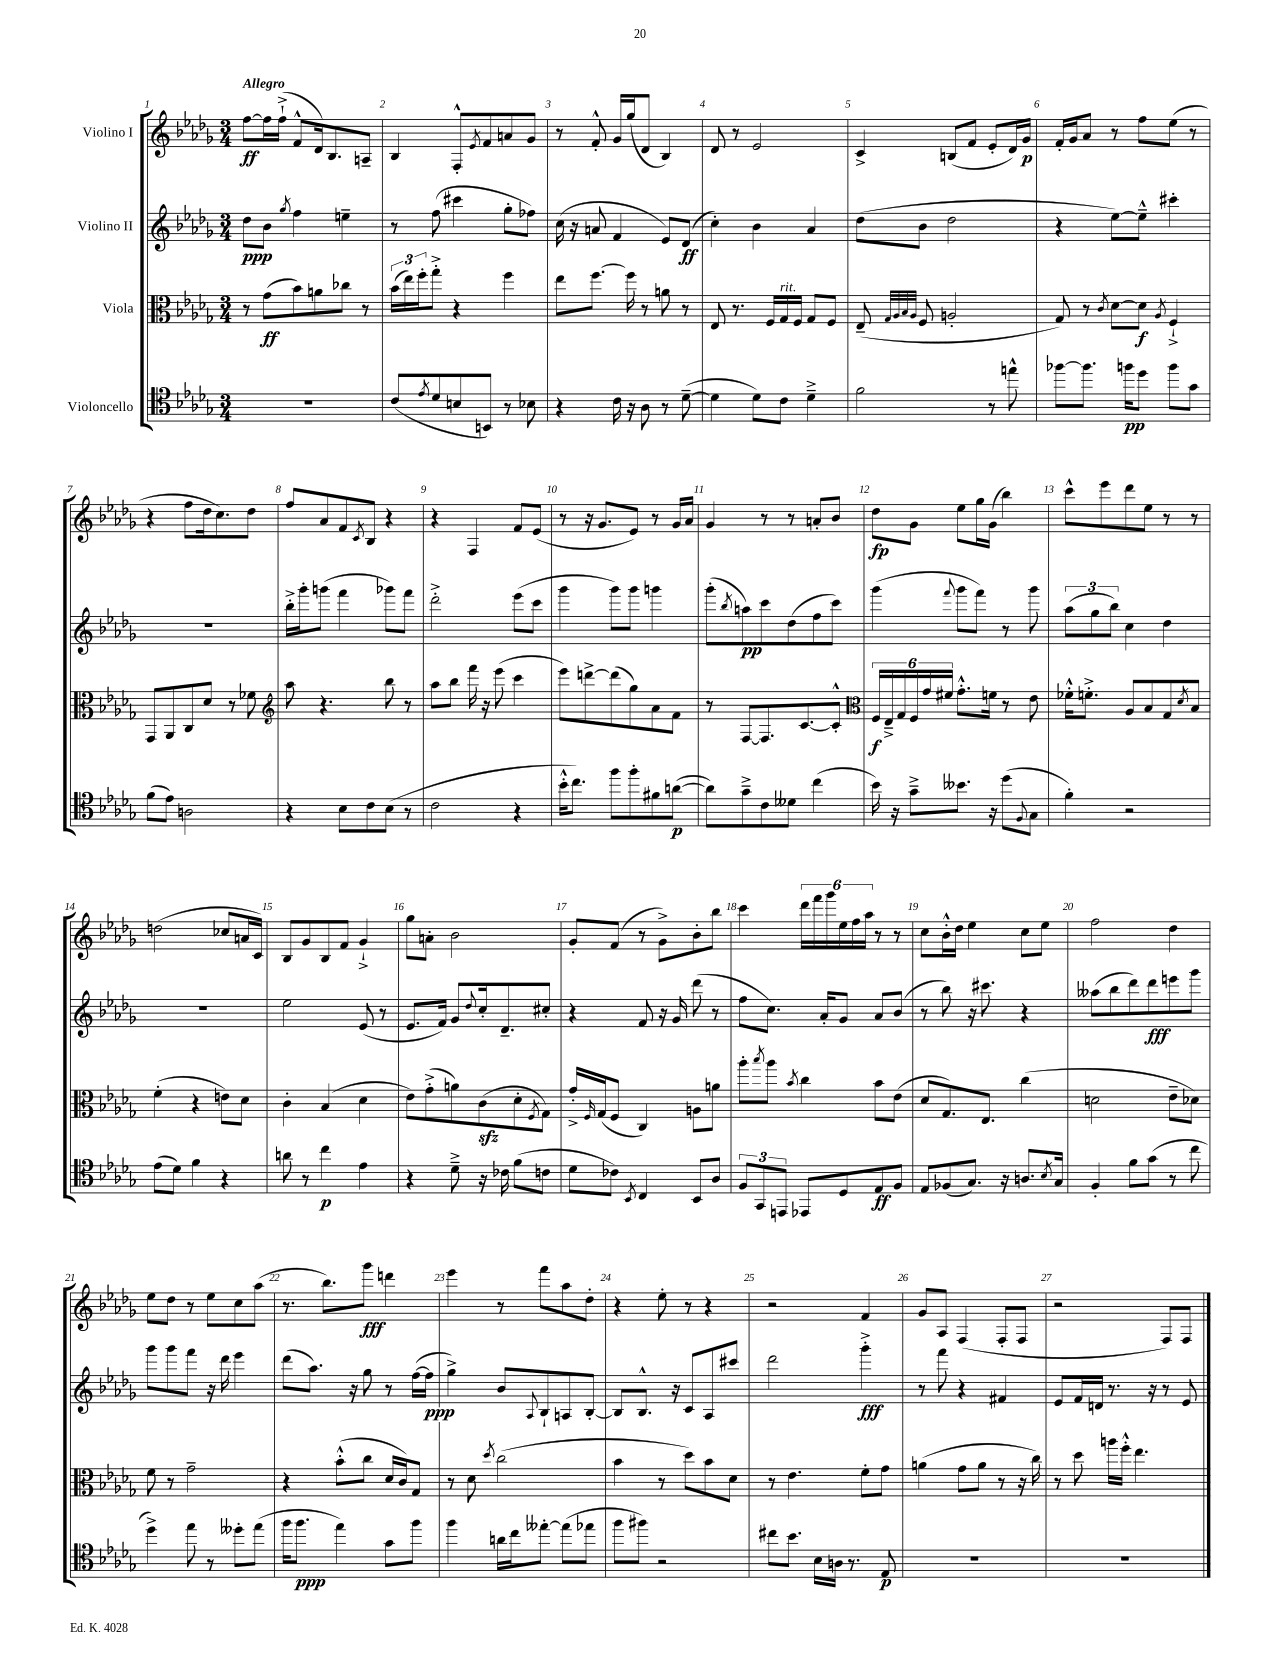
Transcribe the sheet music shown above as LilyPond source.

<<
\new StaffGroup <<
\new Staff = "s0" \with { instrumentName = "Violino I" } {
    \clef treble \key des \major \numericTimeSignature \time 3/4 \tempo "Allegro"
    f''8~\ff f''16 f''16-!->( f'8-^ des'16) bes8. a8-- |
    bes4 f8-.-^ \acciaccatura { ees'8 } f'8 a'8 ges'8 |
    r8 f'8-.-^ ges'16 ges''16( des'8 bes4) |
    des'8 r8 ees'2 |
    c'4-> b8( f'8 ees'8-. des'16) ges'16\p |
    f'16-. ges'16 aes'8 r8 f''8 ees''8( r8 |
    r4 f''8 des''16 c''8.) des''8 |
    f''8 aes'8 f'8 \acciaccatura { c'8 } bes8 r4 |
    r4 f4 f'8 ees'8( |
    r8 r16 ges'8. ees'8) r8 ges'16 aes'16 |
    ges'4 r8 r8 a'8-. bes'8 |
    des''8\fp ges'8 ees''8 ges''16 ges'16( bes''4) |
    c'''8-^ ees'''8 des'''8 ees''8 r8 r8 |
    d''2( ces''8 a'16 c'16) |
    bes8 ges'8 bes8 f'8 ges'4-!-> |
    ges''8 a'8-. bes'2 |
    ges'8-. f'8( r8 ges'8->) bes'8-. bes''8 |
    c'''4 \tuplet 6/4 { des'''16 f'''16 ges'''16 ees''16 f''16 aes''16 } r8 r8 |
    c''8 bes'16-.-^ des''16 ees''4 c''8 ees''8 |
    f''2 des''4 |
    ees''8 des''8 r8 ees''8 c''8 aes''8( |
    r8. bes''8.) ges'''8\fff d'''4 |
    ees'''4 r8 f'''8 aes''8 des''8-. |
    r4 ees''8-. r8 r4 |
    r2 f'4 |
    ges'8 aes8 f4( f8-. f8 |
    r2 f8) f8 \bar "|." |
}
\new Staff = "s1" \with { instrumentName = "Violino II" } {
    \clef treble \key des \major \numericTimeSignature \time 3/4
    des''8\ppp bes'8 \acciaccatura { ges''8 } f''4 e''4-- |
    r8 f''8( cis'''4 ges''8-. fes''8) |
    c''16( r16 a'8 f'4 ees'8) des'8\ff( |
    c''4-.) bes'4 aes'4 |
    des''8( bes'8 des''2 |
    r4 ees''8~) ees''8---^ cis'''4-. |
    R2. |
    bes''16-.-> ges'''16-. g'''8( f'''4 ges'''8) f'''8 |
    des'''2-.-> ees'''8( c'''8 |
    ges'''4 ges'''8) ges'''8 g'''4 |
    ges'''8-.( \acciaccatura { bes''8 } a''8\pp) c'''8 des''8( f''8 c'''8) |
    ges'''4( \appoggiatura { f'''8 } ges'''8 f'''8) r8 ges'''8 |
    \tuplet 3/2 { aes''8( ges''8 bes''8) } c''4 des''4 |
    R2. |
    ees''2 ees'8( r8 |
    ees'8. f'16) ges'8 \appoggiatura { des''8 } c''16-. des'8.-- cis''8-. |
    r4 f'8 r16 ges'16 des'''8( r8 |
    f''8 c''8.) aes'16-. ges'8 aes'8 bes'8( |
    r8 bes''8) r16 cis'''8. r4 |
    aeses''8( bes''8 des'''8) des'''8\fff e'''8 ges'''8 |
    ges'''8 ges'''8 f'''8 r16 des'''16 ees'''4 |
    des'''8( aes''8.) r16 ges''8 r8 f''16~( f''16\ppp |
    ges''4->) bes'8 \appoggiatura { aes8 } bes8-! a8 bes8~-. |
    bes8 bes8.-^ r16 c'8 aes8 cis'''8 |
    des'''2 ges'''4-.->\fff |
    r8 f'''8 r4 fis'4 |
    ees'8 f'16 d'16 r8. r16 r8 ees'8 \bar "|." |
}
\new Staff = "s2" \with { instrumentName = "Viola" } {
    \clef alto \key des \major \numericTimeSignature \time 3/4
    r8 ges'8\ff( bes'8) a'8 ces''8 r8 |
    \tuplet 3/2 { bes'16( ees''16) f''16-. } ges''8-.-> r4 f''4 |
    ees''8 f''8.~ f''16 r8 a'8 r8 |
    ees8 r8. f16 ges16^\markup { \italic "rit." } f16 ges8 f8 |
    ees8--( \grace { ges32 aes32 bes32 aes32 } f8 a2-. |
    ges8) r8 \acciaccatura { c'8 } des'8~ des'8\f \acciaccatura { aes8 } f4-!-> |
    ges,8 aes,8 c8 des'8 r8 fes'8 |
    \clef treble aes''8 r4. bes''8 r8 |
    aes''8 bes''8 f'''16 r16 ees'''8( c'''4 |
    ees'''8) d'''8~-> d'''8( ges''8) aes'8 f'8 |
    r8 f8~ f8. c'8.~ c'8-.-^ |
    \clef alto \tuplet 6/4 { f16\f ees16---> ges16 f16 ges'16 fis'16 } ges'8.-.-^ f'16 r8 ees'8 |
    fes'16-.-^ f'8.-.-> aes8 bes8 ges8 \acciaccatura { des'8 } bes8 |
    f'4-.( r4 e'8) des'8 |
    c'4-. bes4( des'4 |
    ees'8) ges'8-.->( a'8) c'8\sfz( des'8-. \acciaccatura { f8 } ges8) |
    ges'16-.-> \grace { f16 } ges16( f8 c4) a8 a'8 |
    aes''8-. \acciaccatura { bes''8 } aes''8 \acciaccatura { bes'8 } c''4 bes'8 ees'8( |
    des'8 ges8.) ees8. c''4( |
    d'2 ees'8-- des'8) |
    f'8 r8 ges'2-- |
    r4 bes'8-.-^( c''8 des'16 c'16) ges8 |
    r8 des'8 \acciaccatura { des''8 } c''2( |
    bes'4 r8 des''8) bes'8 des'8 |
    r8 ees'4. f'8-. ges'8 |
    a'4( ges'8 a'8 r8 r16 c''16) |
    r8 des''8 a''16 f''16-.-^ ees''4. \bar "|." |
}
\new Staff = "s3" \with { instrumentName = "Violoncello" } {
    \clef tenor \key des \major \numericTimeSignature \time 3/4
    R2. |
    c'8( \acciaccatura { ees'8 } des'8 b8 b,8) r8 bes8 |
    r4 c'16 r16 aes8 r8 des'8~--( |
    des'4 des'8) c'8 des'4---> |
    f'2 r8 e''8-^ |
    fes''8~ fes''8. f''16\pp des''8 f''8 ges'8 |
    f'8( ees'8) a2 |
    r4 bes8 c'8 bes8( r8 |
    c'2 r4 |
    bes'16-.-^ c''8.) f''8 f''8-. fis'8 a'8~\p( |
    a'8) ges'8---> c'8 deses'8 c''4( |
    bes'16) r16 ges'8---> beses'8. r16 des''8( \appoggiatura { f8 } ges8 |
    f'4-.) r2 |
    ees'8( des'8) f'4 r4 |
    a'8 r8 c''4\p ees'4 |
    r4 des'8---> r16 ces'16 f'8( c'8 |
    des'8 ces'8) \acciaccatura { bes,8 } c4 bes,8 aes8 |
    \tuplet 3/2 { f8 ges,8 e,8 } ees,8 des8 ees8\ff f8 |
    ees8 fes8( ges8.) r16 a8. \acciaccatura { bes8 } ges16 |
    f4-. f'8 ges'8( r8 c''8 |
    des''4->) ees''8 r8 deses''8-. ees''8( |
    f''16 f''8.\ppp ees''4) ges'8 f''8 |
    f''4 a'16 c''16 eeses''8~-. eeses''8( ees''8 |
    f''8 fis''8) r2 |
    cis''8 bes'8. bes16 a16 r8. ees8\p |
    R2. |
    R2. \bar "|." |
}
>>
>>
\layout { \context { \Score \override BarNumber.break-visibility = ##(#f #t #t) barNumberVisibility = #all-bar-numbers-visible } }
